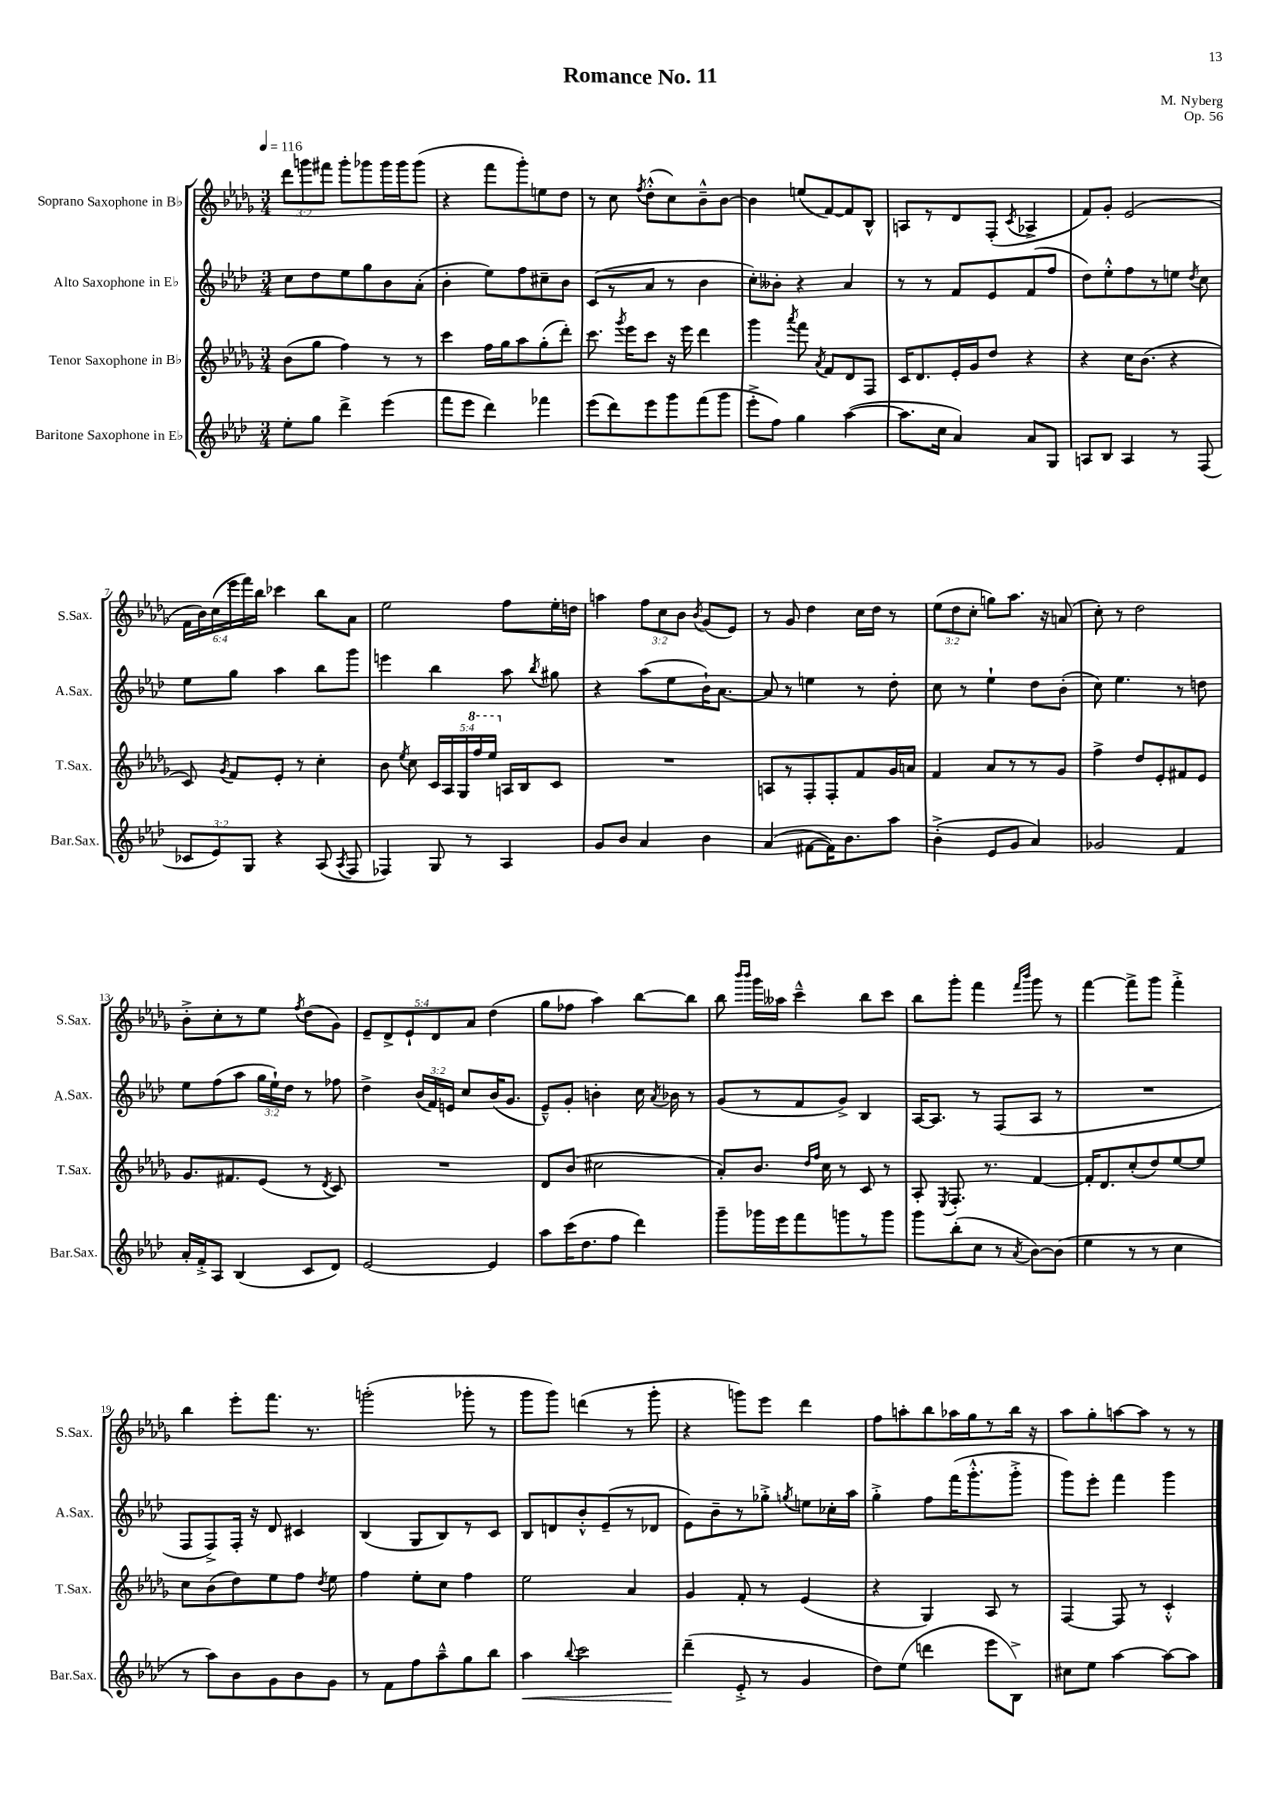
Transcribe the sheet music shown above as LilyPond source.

\header { title = "Romance No. 11" composer = "M. Nyberg" opus = "Op. 56" }
<<
\new StaffGroup <<
\new Staff = "s0" \with { instrumentName = "Soprano Saxophone in Bb" shortInstrumentName = "S.Sax." } {
    \clef treble \key des \major \numericTimeSignature \time 3/4 \override Staff.TupletNumber.text = #tuplet-number::calc-fraction-text \tempo 4 = 116
    \autoBeamOff \tuplet 3/2 { des'''8[ g'''8 fis'''8] } g'''8[-. ges'''8 ges'''16 ges'''16 ges'''8]( |
    r4 f'''8[ ges'''8-.) e''8 des''8] |
    r8 c''8 \acciaccatura { f''8 } des''8[-.-^( c''8) bes'8---^ bes'8]~ |
    bes'4 e''8[( f'8~) f'8 bes8]-^ |
    a8[ r8 des'8 f8]-.( \acciaccatura { c'8 } aes4-> |
    f'8[) ges'8]-. ees'2( |
    \tuplet 6/4 { f'16[ bes'16) c''16( ees'''16 f'''16) bes''16] } ces'''4 bes''8[ aes'8] |
    ees''2 f''8[ ees''16-. d''16] |
    a''4 \tuplet 3/2 { f''8[ c''8 bes'8] } \acciaccatura { bes'8 } ges'8[( ees'8]) |
    r8 ges'8 des''4 c''16[ des''16] r8 |
    \tuplet 3/2 { ees''8[( des''8 c''8]-. } g''8[) aes''8.] r16 a'8( |
    c''8-.) r8 des''2 |
    bes'8[-.-> c''8-. r8 ees''8] \acciaccatura { f''8 } des''8[( ges'8]) |
    \tuplet 5/4 { ees'8[-- des'8-> ees'8-! des'8 aes'8] } des''4( |
    ges''8[ fes''8] aes''4) bes''8[~ bes''8] |
    bes''8 \grace { bes'''16[ bes'''16] } ges'''16[ aeses''16] c'''4---^ bes''8[ c'''8] |
    bes''8[ ges'''8]-. f'''4 \grace { f'''16[ bes'''16] } ges'''8 r8 |
    f'''4~ f'''8[-> ges'''8] f'''4-.-> |
    bes''4 ees'''8[-. f'''8.] r8. |
    g'''2-.( ges'''8-. r8 |
    ges'''8[ ges'''8]) d'''4( r8 ges'''8-. |
    r4 g'''8[) ees'''8] des'''4 |
    f''8[ a''8-. bes''8 aes''16 ges''16 r8 bes''16] r16 |
    aes''8[ ges''8-. a''8~ a''8] r8 r8 \bar "|." |
}
\new Staff = "s1" \with { instrumentName = "Alto Saxophone in Eb" shortInstrumentName = "A.Sax." } {
    \clef treble \key aes \major \numericTimeSignature \time 3/4 \override Staff.TupletNumber.text = #tuplet-number::calc-fraction-text
    \autoBeamOff c''8[ des''8 ees''8 g''8 bes'8 aes'8]-.( |
    bes'4-. ees''8[) f''8 cis''8-- bes'8] |
    c'8[( r8 aes'8] r8 bes'4 |
    c''8[-.) beses'8]-. r4 aes'4 |
    r8 r8 f'8[ ees'8 f'8( f''8] |
    des''8[) ees''8-.-^ f''8 r8 e''8] \acciaccatura { des''8 } c''8 |
    ees''8[ g''8] aes''4 bes''8[ g'''8] |
    e'''4 bes''4 aes''8 \acciaccatura { bes''8 } gis''8 |
    r4 aes''8[( ees''8 bes'16-!) aes'8.]~ |
    aes'8 r8 e''4 r8 des''8-. |
    c''8 r8 ees''4-! des''8[ bes'8]-.( |
    c''8) ees''4. r8 d''8 |
    ees''8[ f''8( aes''8] \tuplet 3/2 { g''16[ ees''16-!) des''16] } r8 fes''8 |
    des''4-> \tuplet 3/2 { bes'16[( f'16) e'16] } c''8[ bes'16( g'8.] |
    ees'8[---^) g'8]-. b'4-. c''16 \acciaccatura { aes'8 } bes'16 r8 |
    g'8[( r8 f'8 g'8]->) bes4 |
    aes16[~ aes8.] r8 f8[( aes8] r8 |
    R2. |
    f8[ f8->) f16]-. r16 des'8 cis'4 |
    bes4( g8[ bes8) r8 c'8] |
    bes8[ d'8 bes'8-.-^ ees'8--( r8 des'8] |
    ees'8[) bes'8-- r8 ges''8]-.-> \acciaccatura { g''8 } e''8[ ces''16-. aes''16] |
    g''4-.-> f''8[ f'''16( g'''8.-.-^ g'''8]-.-> |
    g'''8[) ees'''8]-. f'''4 g'''4 \bar "|." |
}
\new Staff = "s2" \with { instrumentName = "Tenor Saxophone in Bb" shortInstrumentName = "T.Sax." } {
    \clef treble \key des \major \numericTimeSignature \time 3/4 \override Staff.TupletNumber.text = #tuplet-number::calc-fraction-text
    \autoBeamOff bes'8[( ges''8] f''4) r8 r8 |
    c'''4 f''16[ ges''16 aes''8 ges''8-.( des'''8]-.) |
    c'''8. \acciaccatura { ges'''8 } ees'''16[ c'''8] r16 ees'''16 des'''4 |
    ges'''4 \acciaccatura { aes'''8 } f'''8 \acciaccatura { aes'8 } f'8[ des'8 f8] |
    c'16[ des'8. ees'16-. ges'16 des''8] r4 |
    r4 c''16[ bes'8.]( r4 |
    c'8) \acciaccatura { ges'8 } f'8[ ees'8]-. r8 c''4-. |
    bes'8 \acciaccatura { ees''8 } c''8 \tuplet 5/4 { c'16[ aes16 ges16 \ottava #1 f'''16 ees'''16] \ottava #0 } a16[ bes16 c'8] |
    R2. |
    a8[ r8 f8-. f8-. f'8 ges'16 a'16] |
    f'4 aes'8[ r8 r8 ges'8] |
    f''4-> des''8[ ees'8-. fis'8 ees'8] |
    ges'8.[ fis'8. ees'8]( r8 \acciaccatura { des'8 } c'8) |
    R2. |
    des'8[ bes'8]( cis''2 |
    aes'8[-.) bes'8.] \grace { des''16[ f''16] } c''16 r8 c'8 r8 |
    aes8-. \acciaccatura { ees8 } f8.-. r8. f'4~ |
    f'16[-. des'8. c''8-.( des''8) ees''8~ ees''8] |
    c''8[ bes'8( des''8) ees''8 f''8] \acciaccatura { des''8 } ees''8 |
    f''4 ees''8[-. c''8] f''4 |
    ees''2 aes'4 |
    ges'4 f'8-. r8 ees'4( |
    r4 ges4) aes8 r8 |
    f4~ f8 r8 c'4-.-^ \bar "|." |
}
\new Staff = "s3" \with { instrumentName = "Baritone Saxophone in Eb" shortInstrumentName = "Bar.Sax." } {
    \clef treble \key aes \major \numericTimeSignature \time 3/4 \override Staff.TupletNumber.text = #tuplet-number::calc-fraction-text
    \autoBeamOff ees''8[-. g''8] des'''4-> ees'''4( |
    f'''8[ ees'''8] des'''4) fes'''4 |
    ees'''8[( des'''8) ees'''8 g'''8 f'''8( g'''8] |
    ees'''8[-.-> f''8]) g''4 aes''4~( |
    aes''8.[ c''16] aes'4) aes'8[ g8] |
    a8[ bes8] a4 r8 f8( |
    \tuplet 3/2 { ces'8[ ees'8) g8] } r4 aes8( \acciaccatura { aes8 } f8 |
    fes4) g8 r8 aes4 |
    g'8[ bes'8] aes'4 bes'4 |
    aes'4( fis'8[~ fis'16) bes'8. aes''8] |
    bes'4-.->( ees'8[ g'8] aes'4) |
    ges'2 f'4 |
    aes'16[-. f'16-.-> aes8] bes4( c'8[ des'8]) |
    ees'2~ ees'4 |
    aes''8[ c'''16( des''8. f''8] des'''4) |
    g'''8[-- ges'''16 ees'''16 f'''8 g'''8 r8 g'''8] |
    g'''8[ bes''8-.( c''8] r8 \acciaccatura { aes'8 } bes'8[~) bes'8]( |
    ees''4 r8 r8 c''4 |
    r8 aes''8[) bes'8 g'8 bes'8 g'8] |
    r8 f'8[ f''8 aes''8---^ g''8 bes''8] |
    aes''4\< \appoggiatura { bes''8 } c'''2 |
    des'''4--\!( ees'8-.-> r8 g'4 |
    des''8[) ees''8]( d'''4 ees'''8[ bes8]->) |
    cis''8[ ees''8] aes''4~ aes''8[~ aes''8] \bar "|." |
}
>>
>>
